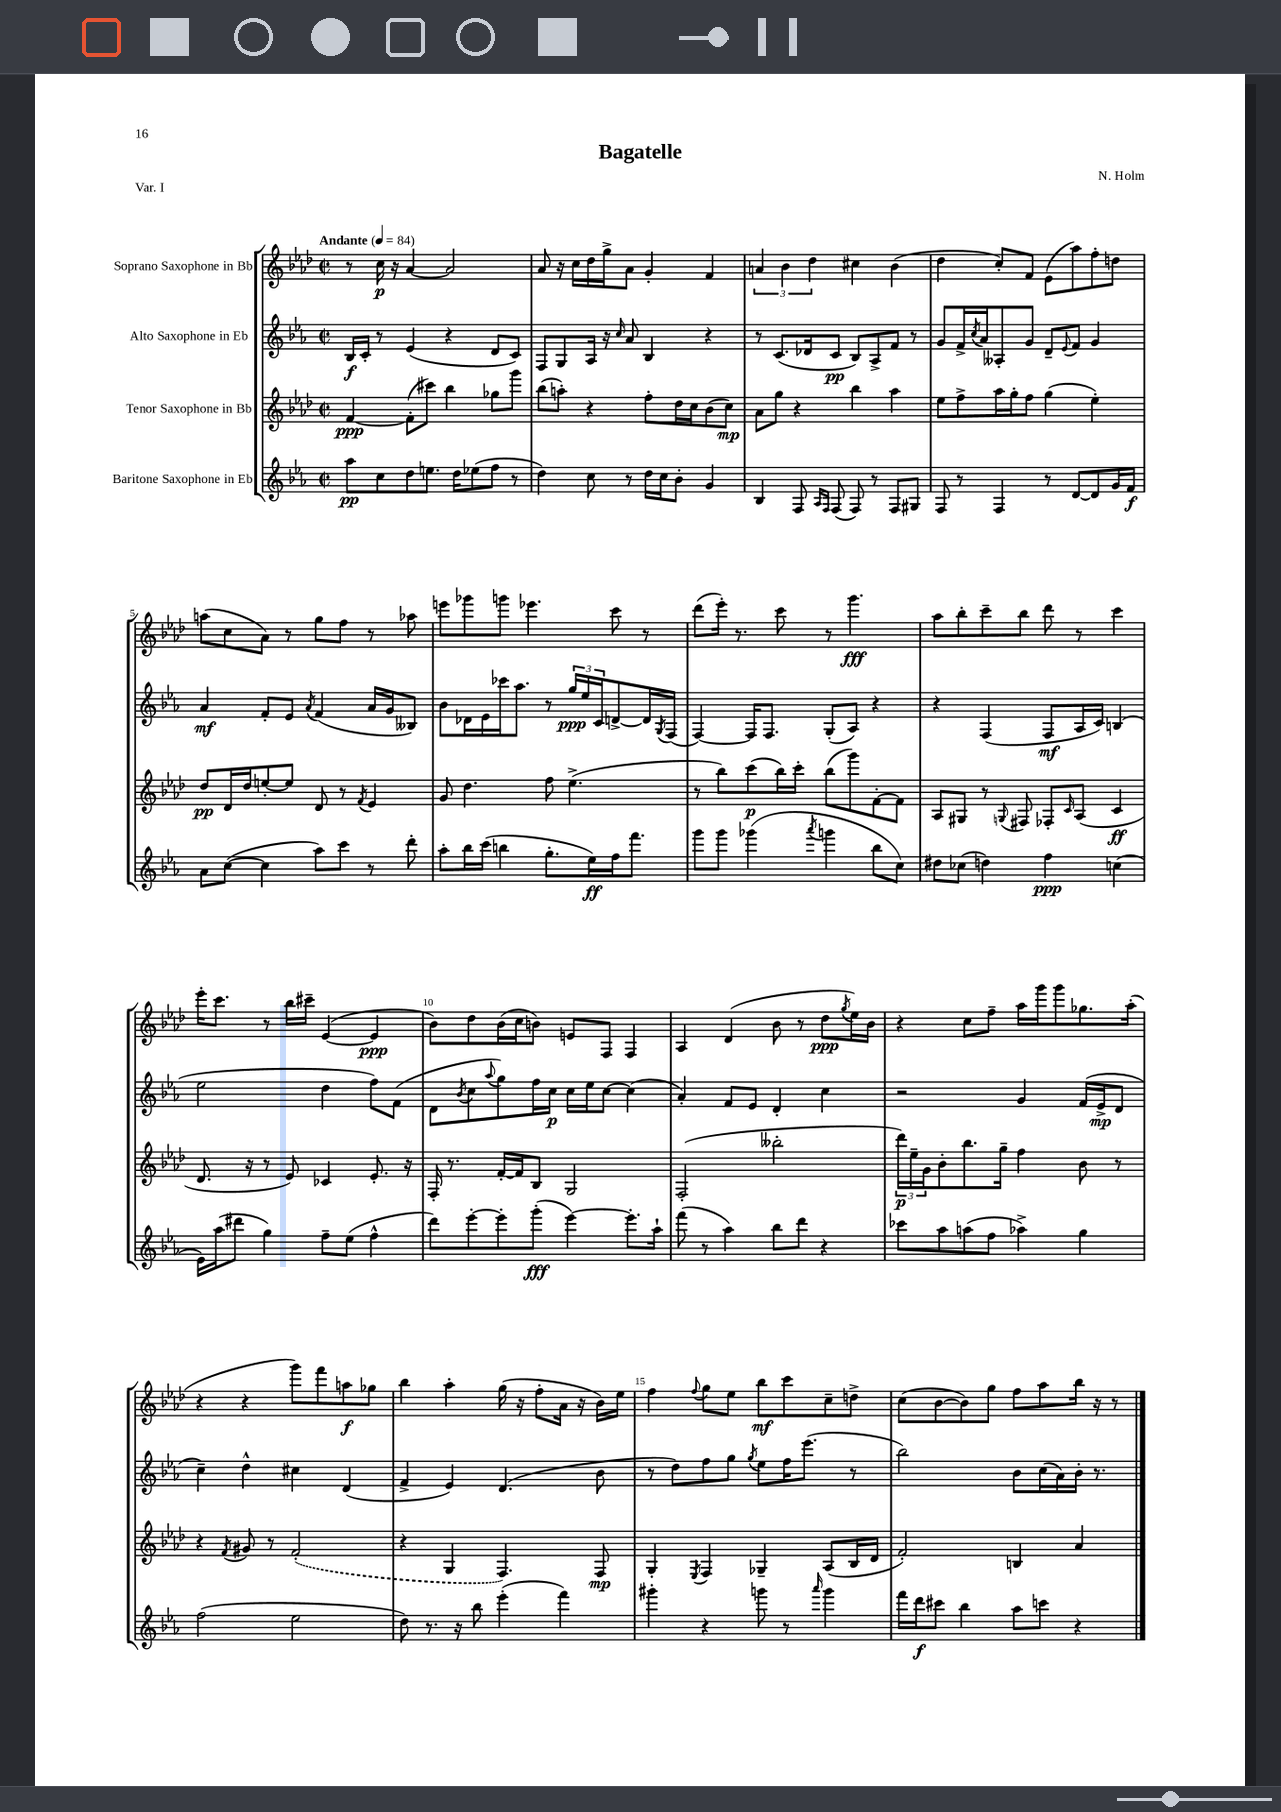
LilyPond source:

\header { title = "Bagatelle" composer = "N. Holm" piece = "Var. I" }
<<
\new StaffGroup <<
\new Staff = "s0" \with { instrumentName = "Soprano Saxophone in Bb" } {
    \clef treble \key aes \major \defaultTimeSignature \time 2/2 \tempo "Andante" 4 = 84
    r8 c''16\p r16 aes'4~ aes'2 |
    aes'8 r16 c''16 des''16 g''16-> aes'8 g'4-. f'4 |
    \tuplet 3/2 { a'4 bes'4 des''4 } cis''4 bes'4( |
    des''4 c''8-.) f'8 ees'8( aes''8) f''8-. d''8 |
    a''8( c''8 aes'8) r8 g''8 f''8 r8 aes''8 |
    e'''8 ges'''8 g'''8 ees'''4. c'''8 r8 |
    des'''8( ees'''16-.) r8. c'''8 r8 g'''4.\fff |
    aes''8 bes''8-. c'''8-- bes''8 des'''8 r8 c'''4 |
    ees'''16-. c'''8. r8 bes''16 cis'''16-- ees'4~( ees'4\ppp |
    bes'8) des''8 bes'16( c''16 b'8) e'8 f8 f4 |
    aes4 des'4( bes'8 r8 des''8\ppp \acciaccatura { g''8 } ees''16) bes'16 |
    r4 c''8 f''8-- aes''16 g'''16 g'''8 ges''8. aes''16-.( |
    r4 r4 g'''8) f'''8 a''8\f ges''8 |
    bes''4 aes''4-. g''16( r16 f''8-. aes'16 r16 bes'16) ees''16 |
    f''4 \appoggiatura { f''8 } g''8 ees''8 bes''8\mf c'''8 c''8-- d''8-> |
    c''8( bes'8~ bes'8) g''8 f''8 aes''8 bes''16 r16 r8 \bar "|." |
}
\new Staff = "s1" \with { instrumentName = "Alto Saxophone in Eb" } {
    \clef treble \key ees \major \defaultTimeSignature \time 2/2
    bes16\f c'16-. r8 ees'4( r4 d'8 c'8) |
    f8 g8 aes16 r16 \grace { c''16 } aes'8 bes4 r4 |
    r8 c'8.( des'16 c'8\pp bes8) aes8-> f'8 r8 |
    g'8 f'16-> \acciaccatura { c''8 } aes'16 aeses8-. g'8 d'8-- \appoggiatura { ees'8 } f'8 g'4 |
    aes'4\mf f'8-. ees'8 \acciaccatura { aes'8 } f'4( aes'16 g'16 beses8) |
    bes'8 des'16 ees'16 ces'''16 aes''8. r8 \tuplet 3/2 { g''16\ppp ees''16 c'16 } d'8~-> d'16 \acciaccatura { g8 } f16( |
    f4~) f16 f8. g8-.( aes8) r4 |
    r4 f4( f8\mf aes16 c'16) b4( |
    ees''2 d''4 f''8) f'8( |
    d'8 \acciaccatura { bes'8 } c''8 \appoggiatura { aes''8 } g''8) f''16 c''16\p c''16 ees''16 c''8~ c''4( |
    aes'4-.) f'8 ees'8 d'4-. c''4 |
    r2 g'4 f'16( ees'16->\mp d'8 |
    c''4--) d''4-^ cis''4 d'4( |
    f'4-> ees'4) d'4.( bes'8 |
    r8 d''8) f''8 g''8 \acciaccatura { g''8 } ees''8 f''16 ees'''8.( r8 |
    bes''2) bes'8 c''16( aes'16) bes'16-. r8. \bar "|." |
}
\new Staff = "s2" \with { instrumentName = "Tenor Saxophone in Bb" } {
    \clef treble \key aes \major \defaultTimeSignature \time 2/2
    f'4~\ppp f'8-.( cis'''8) bes''4 ges''8 g'''8 |
    bes''8( a''8-.) r4 f''8-. des''16 c''16 bes'8( c''8\mp) |
    aes'8 g''8 r4 bes''4 aes''4 |
    ees''8 f''8-> aes''16 g''16-. f''8 g''4( ees''4-.) |
    des''8\pp des'16 des''16 e''8~-. e''8 des'8 r8 \acciaccatura { f'8 } ees'4 |
    g'8 des''4. f''8 ees''4.->( |
    r8 bes''8) c'''8\p( bes''16) c'''16-. bes''8( g'''8) f'8~-. f'8 |
    aes8 gis8 r8 \appoggiatura { g8 } fis8 fes8-. \grace { c'16 } aes8( c'4\ff |
    des'8. r16 r8 ees'8) ces'4 ees'8.-. r16 |
    f16-. r8. f'16~-. f'16 bes8 g2 |
    f2-.( beses''2-. |
    \tuplet 3/2 { des'''16\p) ees''16-- g'16 } bes'8-. bes''8. g''16-- f''4 bes'8 r8 |
    r4 \acciaccatura { f'8 } gis'8 r8 \once \slurDashed f'2-.( |
    r4 g4 f4.) f8\mp |
    g4-. \acciaccatura { ees8 } f4 ges4-- aes8( bes16 des'16 |
    f'2-.) b4 aes'4 \bar "|." |
}
\new Staff = "s3" \with { instrumentName = "Baritone Saxophone in Eb" } {
    \clef treble \key ees \major \defaultTimeSignature \time 2/2
    aes''8\pp c''8 d''8 e''8. d''16 ees''8( f''8 r8 |
    d''4) c''8 r8 d''16 c''16 bes'8-. g'4 |
    bes4 f8 \grace { aes16 f16 } f8( f8) r8 f8 gis8 |
    f8 r8 f4 r8 d'8~ d'8 g'16 f'16\f |
    aes'8 c''8~( c''4 aes''8) c'''8 r8 d'''8-. |
    aes''8-. bes''16 c'''16( b''4 g''8.-. ees''16\ff) f''16 f'''8. |
    g'''8 g'''8 ges'''4( \acciaccatura { aes'''8 } g'''4 bes''8 c''8) |
    dis''8 ces''8( d''4) f''4\ppp c''4( |
    ees'16) aes''16( dis'''8 g''4) f''8-- ees''8( f''4-^ |
    d'''8) ees'''8~-. ees'''8-. g'''8-.\fff( ees'''4~) ees'''8.-. aes''16-! |
    f'''8( r8 aes''4) bes''8 d'''8 r4 |
    ces'''8 aes''8 a''8( f''8 aes''4->) g''4 |
    f''2( ees''2 |
    d''8) r8. r16 bes''8 ees'''4-.( f'''4) |
    gis'''4-. r4 g'''8 r8 \grace { aes'''16 } g'''4 |
    f'''16 d'''16\f cis'''8 bes''4 aes''8 c'''8 r4 \bar "|." |
}
>>
>>
\layout { \context { \Score \override BarNumber.break-visibility = ##(#f #t #t) barNumberVisibility = #(every-nth-bar-number-visible 5) } }
